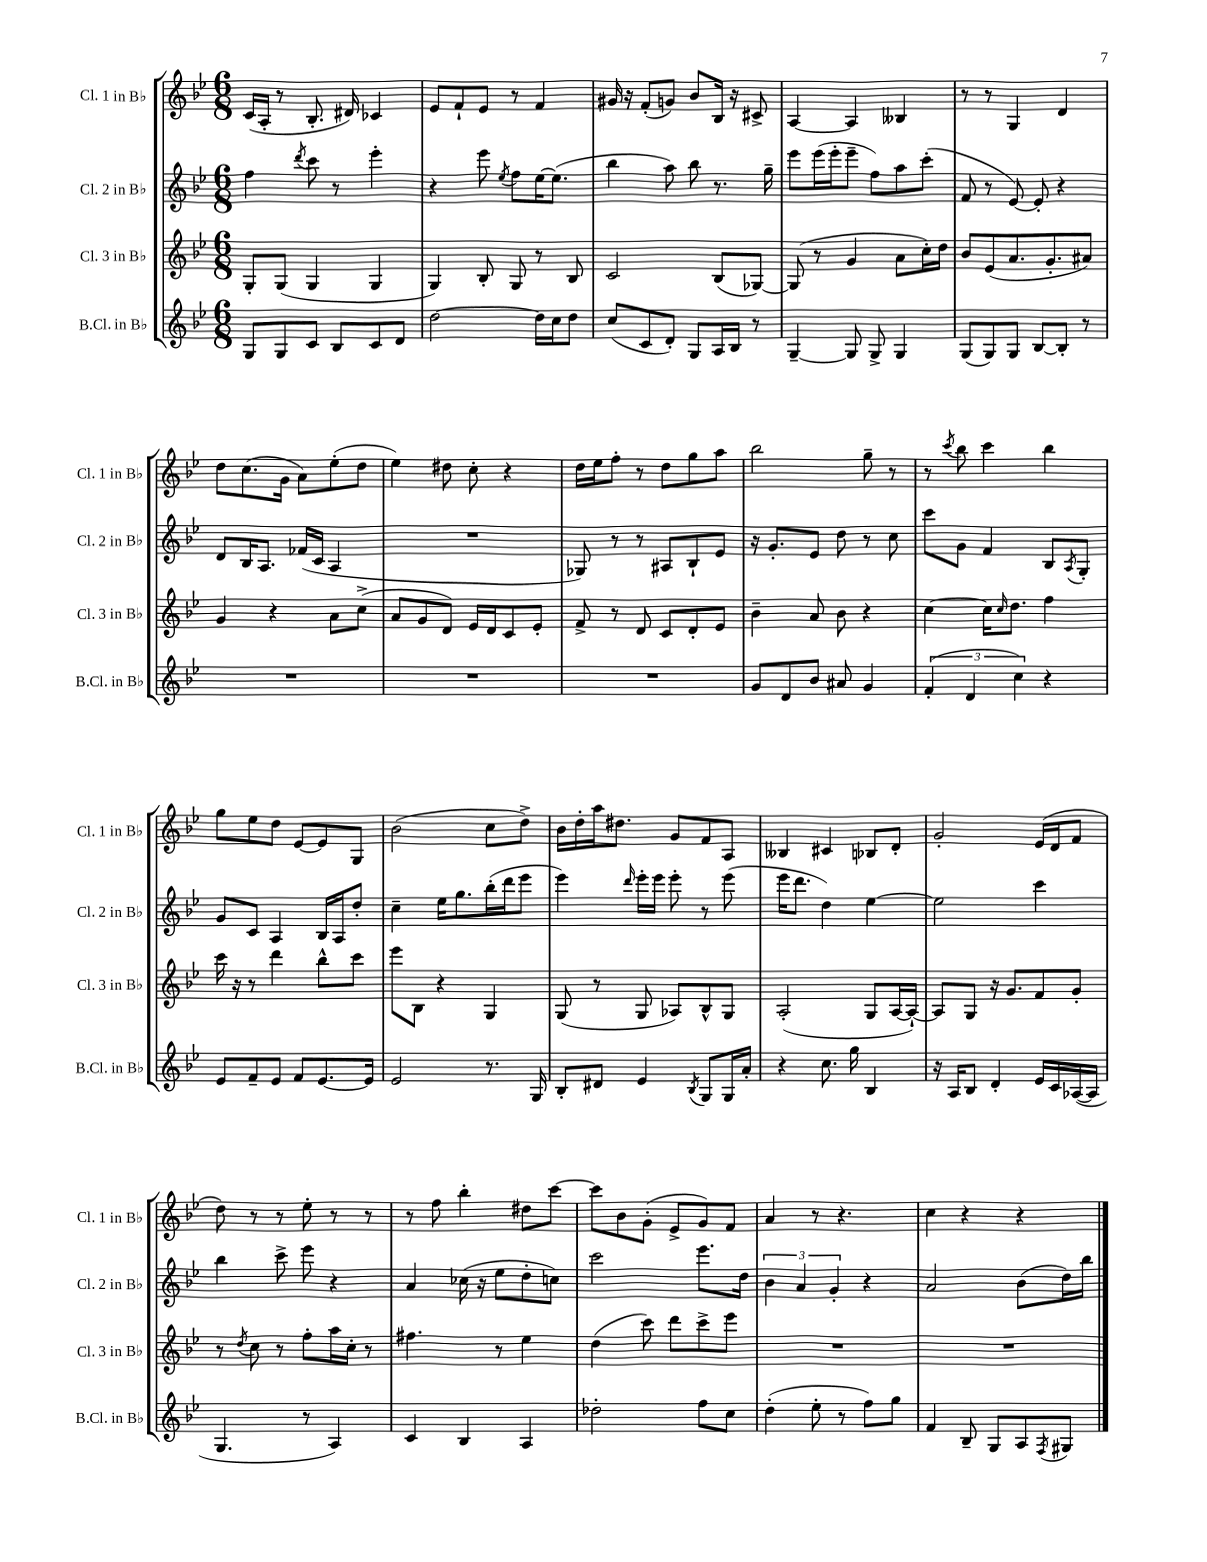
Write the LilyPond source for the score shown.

<<
\new StaffGroup <<
\new Staff = "s0" \with { instrumentName = "Cl. 1 in Bb" shortInstrumentName = "Cl. 1 in Bb" } {
    \clef treble \key bes \major \numericTimeSignature \time 6/8
    c'16( a16-. r8 bes8.-. dis'16) ces'4 |
    ees'8 f'8-! ees'8 r8 f'4 |
    gis'16 r16 f'8-.( g'8) bes'8 bes16 r16 cis'8-> |
    a4~ a4 beses4 |
    r8 r8 g4 d'4 |
    d''8 c''8.( g'16 a'8) ees''8-.( d''8 |
    ees''4) dis''8 c''8-. r4 |
    d''16 ees''16 f''8-. r8 d''8 g''8 a''8 |
    bes''2 g''8-- r8 |
    r8 \acciaccatura { c'''8 } bes''8 c'''4 bes''4 |
    g''8 ees''8 d''8 ees'8~ ees'8 g8 |
    bes'2( c''8 d''8->) |
    bes'16 d''16-. a''16 dis''8. g'8 f'8 a8 |
    beses4 cis'4 bes8 d'8-. |
    g'2-. ees'16( d'16 f'8 |
    d''8) r8 r8 ees''8-. r8 r8 |
    r8 f''8 bes''4-. dis''8 c'''8~ |
    c'''8 bes'8 g'8-.( ees'8-> g'8) f'8 |
    a'4 r8 r4. |
    c''4 r4 r4 \bar "|." |
}
\new Staff = "s1" \with { instrumentName = "Cl. 2 in Bb" shortInstrumentName = "Cl. 2 in Bb" } {
    \clef treble \key bes \major \numericTimeSignature \time 6/8
    f''4 \acciaccatura { d'''8 } c'''8 r8 ees'''4-. |
    r4 ees'''8 \acciaccatura { ees''8 } f''8 ees''16~ ees''8.( |
    bes''4 a''8) bes''8 r8. g''16-- |
    ees'''8 ees'''16( ees'''16-. ees'''8-- f''8) a''8 c'''8-.( |
    f'8 r8 ees'8~) ees'8-. r4 |
    d'8 bes16 a8. fes'16( c'16 a4 |
    R2. |
    ges8) r8 r8 ais8 bes8-! ees'8 |
    r16 g'8.-. ees'8 d''8 r8 c''8 |
    c'''8 g'8 f'4 bes8 \acciaccatura { a8 } g8-. |
    g'8 c'8 a4 bes16 a16 d''8-. |
    c''4-- ees''16 g''8. bes''16-.( d'''16 ees'''8 |
    ees'''4) \grace { d'''16 } ees'''16-. ees'''16 ees'''8-. r8 ees'''8( |
    ees'''16 d'''8. d''4) ees''4~ |
    ees''2 c'''4 |
    bes''4 c'''8-> ees'''8 r4 |
    a'4 ces''16( r16 ees''8 d''8-. c''8) |
    c'''2 ees'''8. d''16 |
    \tuplet 3/2 { bes'4 a'4 g'4-. } r4 |
    a'2 bes'8( d''16) bes''16 \bar "|." |
}
\new Staff = "s2" \with { instrumentName = "Cl. 3 in Bb" shortInstrumentName = "Cl. 3 in Bb" } {
    \clef treble \key bes \major \numericTimeSignature \time 6/8
    g8-. g8( g4 g4 |
    g4) bes8-. g8 r8 bes8 |
    c'2 bes8( ges8~) |
    ges8( r8 g'4 a'8 c''16-.) d''16 |
    bes'8 ees'8( a'8. g'8.-. ais'8) |
    g'4 r4 a'8 c''8->( |
    a'8 g'8 d'8) ees'16 d'16 c'8 ees'8-. |
    f'8-> r8 d'8 c'8 d'8-. ees'8 |
    bes'4-- a'8 bes'8 r4 |
    c''4~ c''16 \grace { c''16 } d''8. f''4 |
    c'''16 r16 r8 d'''4 bes''8-^ c'''8 |
    ees'''8 bes8 r4 g4 |
    g8( r8 g8 aes8) bes8-^ g8 |
    a2-.( g8 a16~ a16~-!) |
    a8 g8 r16 g'8. f'8 g'8-. |
    r8 \acciaccatura { d''8 } c''8 r8 f''8-. a''16 c''16-. r8 |
    fis''4. r8 ees''4 |
    d''4( c'''8) d'''8 c'''8-> ees'''8 |
    R2. |
    R2. \bar "|." |
}
\new Staff = "s3" \with { instrumentName = "B.Cl. in Bb" shortInstrumentName = "B.Cl. in Bb" } {
    \clef treble \key bes \major \numericTimeSignature \time 6/8
    g8 g8 c'8 bes8 c'8 d'8 |
    d''2~ d''16 c''16 d''8 |
    c''8( c'8 d'8-.) g8 a16 bes16 r8 |
    g4~-- g8 g8-> g4 |
    g8( g8) g8 bes8~ bes8-. r8 |
    R2. |
    R2. |
    R2. |
    g'8 d'8 bes'8 ais'8 g'4 |
    \tuplet 3/2 { f'4-.( d'4 c''4) } r4 |
    ees'8 f'8-- ees'8 f'8 ees'8.~ ees'16 |
    ees'2 r8. g16 |
    bes8-. dis'8 ees'4 \acciaccatura { bes8 } g8 g16 a'16-. |
    r4 c''8. g''16 bes4 |
    r16 a16 bes8 d'4-. ees'16 c'16 aes16~( aes16 |
    g4. r8 a4) |
    c'4 bes4 a4 |
    des''2-. f''8 c''8 |
    d''4-.( ees''8-. r8 f''8) g''8 |
    f'4 bes8-- g8 a8 \acciaccatura { f8 } gis8 \bar "|." |
}
>>
>>
\layout { \context { \Score \remove "Bar_number_engraver" } }
